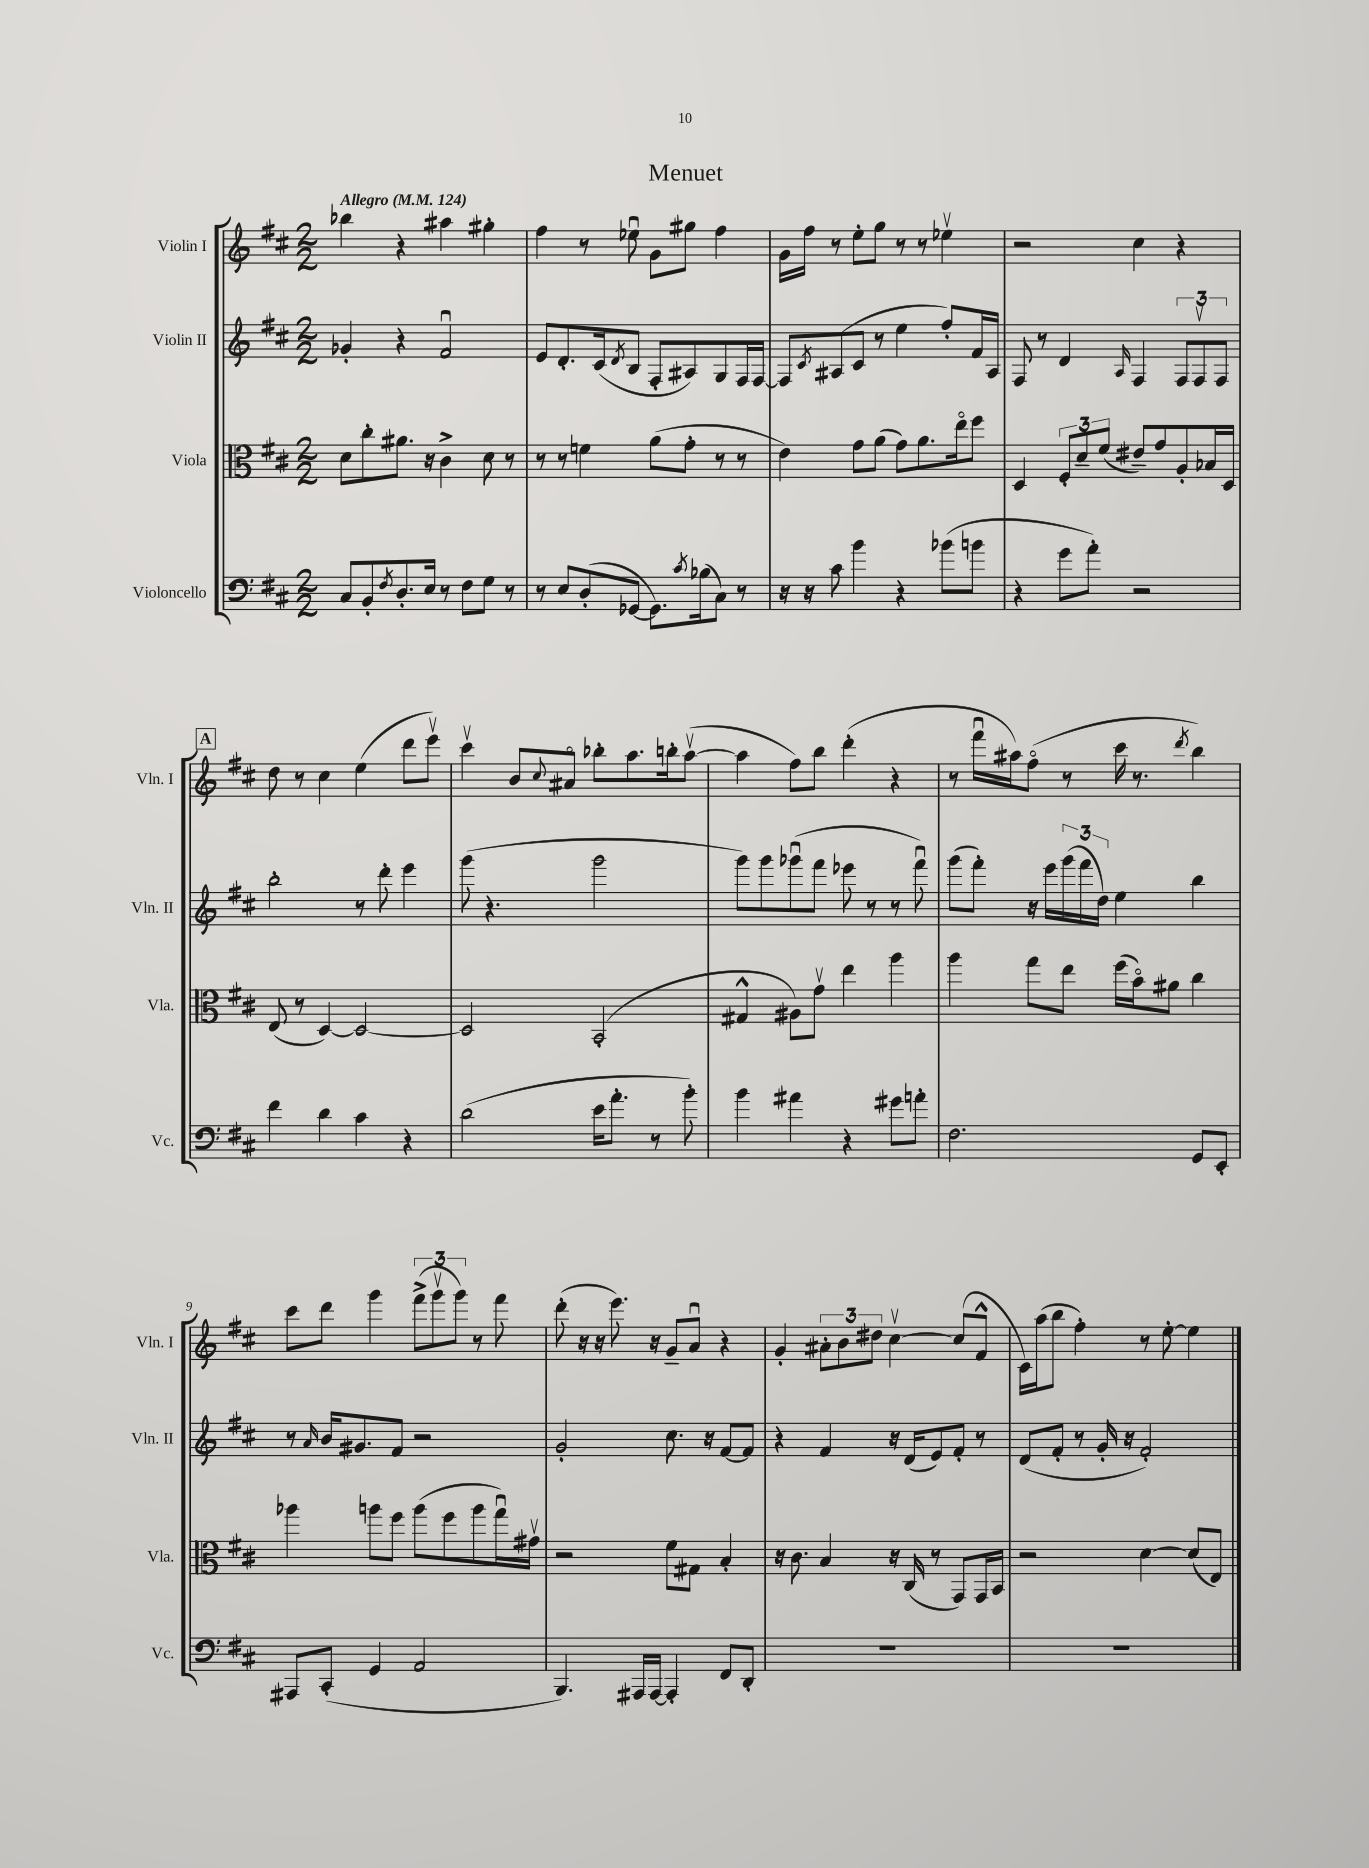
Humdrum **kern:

**kern	**kern	**kern	**kern
*staff4	*staff3	*staff2	*staff1
*clefF4	*clefC3	*clefG2	*clefG2
*k[f#c#]	*k[f#c#]	*k[f#c#]	*k[f#c#]
*M2/2	*M2/2	*M2/2	*M2/2
*MM124	*MM124	*MM124	*MM124
8C#	8d	4g-'	4bb-
8BB'	8cc#'	.	.
8qF#	.	.	.
8.D'	8.a#	4r	4r
16E	16r	.	.
8r	4c#^	2f#u	4aa#
8F#	.	.	.
8G	8d	.	4gg#'
8r	8r	.	.
=	=	=	=
8r	8r	8e	4ff#
8E	8r	8.d'	.
(8D'	4f	.	8r
.	.	(16c#	.
.	.	8qd	.
[8GG-	.	8B	8ee-u
8.GG-])	(8a	8F#'	8g
.	8g'	8A#)	8gg#
8qc#	.	.	.
(16B-	.	.	.
8C#)	8r	8G	4ff#
8r	8r	16F#	.
.	.	[16F#	.
=	=	=	=
16r	4e)	8F#]	16g
16r	.	.	16ff#
.	.	8qc#	.
8c#	.	(8A#	8r
4b	8g	8c#	8ee'
.	(8a	8r	8gg
4r	8g)	4ee	8r
.	8.a	.	8r
(8b-	.	8ff#')	4ee-v
.	16eeo	.	.
8b	8ff#	16f#	.
.	.	16A#	.
=	=	=	=
4r	4D	8F#	2r
.	.	8r	.
8g	12F#'	4d	.
.	12d~	.	.
8a')	.	.	.
.	(12f#	.	.
.	.	16qqA	.
2r	8e#~)	4F#	4cc#
.	8g	.	.
.	8A'	12F#	4r
.	.	12F#v	.
.	16B-	.	.
.	.	12F#	.
.	16D	.	.
=	=	=	=
4f#	(8E	2bb'	8dd
.	8r	.	8r
4d	[4D)	.	4cc#
4c#	2D_	8r	(4ee
.	.	8ddd'	.
4r	.	4eee	8ddd
.	.	.	8eeev)
=	=	=	=
(2d	2D]	(8ggg	4ccc#v
.	.	4.r	.
.	.	.	8b
.	.	.	8qqcc#
.	.	.	8a#o
16e	(2BB'	2ggg	8bb-'
8.a'	.	.	.
.	.	.	8.aa
8r	.	.	.
.	.	.	16bb'
8b')	.	.	([8aav
=	=	=	=
4b	4G#^^	8ggg)	4aa]
.	.	8ggg	.
4a#	8A#)	(8ggg-u	8ff#)
.	8gv	8fff#	8bb
4r	4ee	8eee-	(4ddd'
.	.	8r	.
8g#	4aa	8r	4r
8a'	.	8fff#u)	.
=	=	=	=
2.F#	4aa	(8ggg	8r
.	.	8fff#')	16fff#u
.	.	.	16aa#)
.	8gg	16r	(8ff#o
.	.	16eee	.
.	8ee	(24ggg	8r
.	.	24fff#	.
.	.	24dd)	.
.	(16ff#	4ee	16ccc#
.	16bo)	.	8.r
.	8a#	.	.
.	.	.	8qddd
8GG	4cc#	4bb	4bb)
8EE'	.	.	.
=	=	=	=
8AAA#	4aa-	8r	8ccc#
.	.	16qqa	.
(8CC#'	.	16b	8ddd
.	.	8.g#	.
4GG	8aa	.	4ggg
.	8ff#	8f#	.
2AA	(8aa	2r	(12fff#^
.	.	.	12gggv
.	8ff#	.	.
.	.	.	12ggg)
.	8aa	.	8r
.	16ggu)	.	8fff#
.	16g#v	.	.
=	=	=	=
4.BBB)	2r	2g'	(8ddd'
.	.	.	16r
.	.	.	16r
.	.	.	8.eee)
16AAA#	.	.	.
[16AAA#	.	.	16r
4AAA#']	8f#	8.cc#	8g~
.	8G#	.	8au
.	.	16r	.
8FF#	4B'	[8f#	4r
8DD'	.	8f#]	.
=	=	=	=
1r	16r	4r	4g'
.	8.c#	.	.
.	4B	4f#	12a#'
.	.	.	12b
.	.	.	12dd#
.	16r	16r	[4cc#v
.	(16C#	(16d	.
.	8r	8e)	.
.	8GG)	8f#'	(8cc#]
.	16GG	8r	8f#^^
.	16BB	.	.
=	=	=	=
1r	2r	(8d	16c#)
.	.	.	(16aa
.	.	8f#'	8bb
.	.	8r	4ff#')
.	.	16g'	.
.	.	16r	.
.	[4d	2f#')	8r
.	.	.	[8ee'
.	(8d]	.	4ee]
.	8E)	.	.
==	==	==	==
*-	*-	*-	*-
